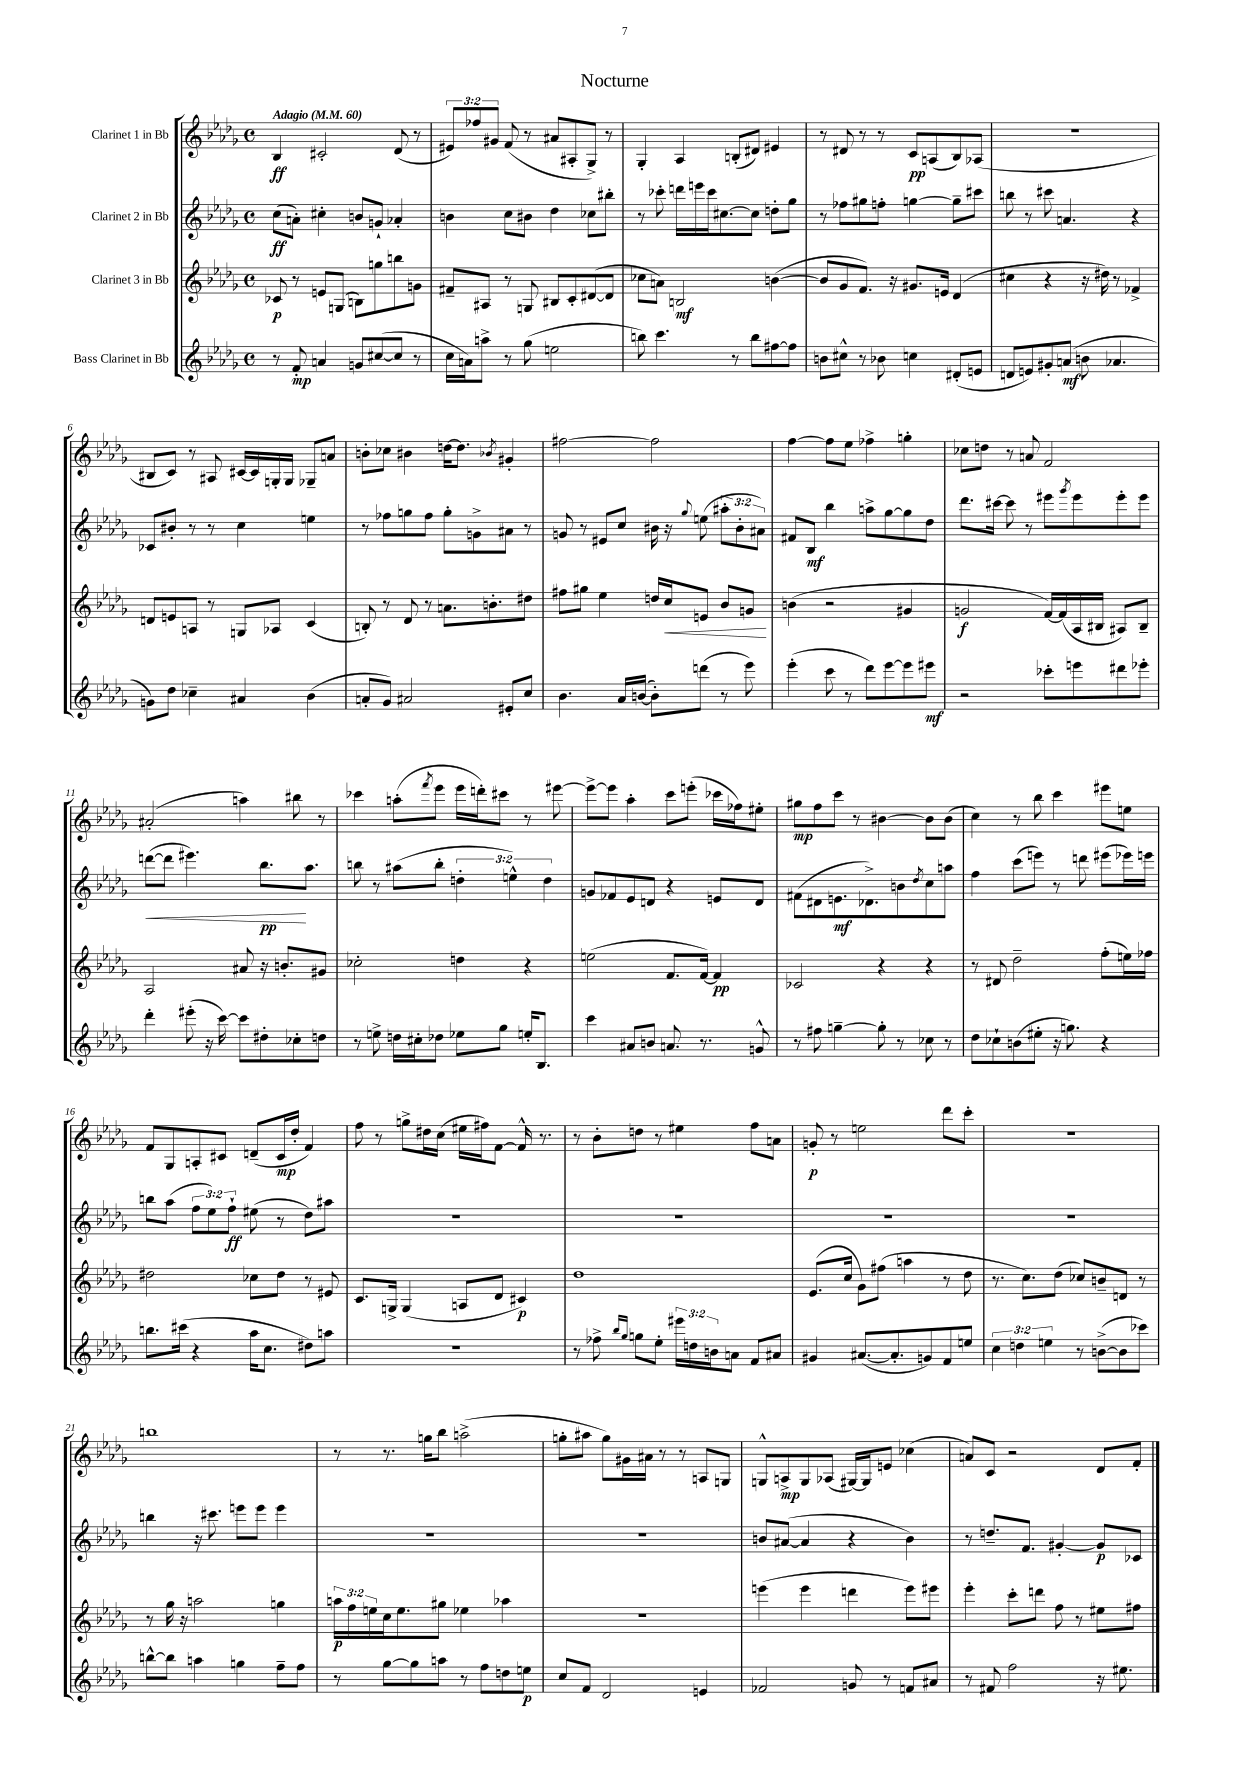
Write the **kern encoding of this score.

**kern	**kern	**kern	**kern
*staff4	*staff3	*staff2	*staff1
*clefG2	*clefG2	*clefG2	*clefG2
*k[b-e-a-d-g-]	*k[b-e-a-d-g-]	*k[b-e-a-d-g-]	*k[b-e-a-d-g-]
*M4/4	*M4/4	*M4/4	*M4/4
*met(c)	*met(c)	*met(c)	*met(c)
*MM60	*MM60	*MM60	*MM60
8r	8c-	(8cc	4B-
8f'	8r	8a')	.
4a	8e	4cc#'	2c#'
.	(8G	.	.
8g	8B)	8b	.
([8cc#	8gg	8g`	.
8cc#]	8bb	4a-'	(8d-
8r	8g	.	8r
=	=	=	=
16cc	8f#~	4b	12e#)
16a)	.	.	.
.	.	.	12ff-
8aa^	8A#	.	.
.	.	.	12g#
8r	8r	8cc	(8f
(8gg-	8G	8b#	8r
2ee	8B#	4dd-	8a#
.	8c'	.	8A#'
.	([8d#	8cc-	8G-^)
.	8d#]	8bb#'	8r
=	=	=	=
8bb)	8cc-	8r	4G-'
4.ccc	8a)	8ccc-'	.
.	2B	16ddd	4A-
.	.	16eee	.
.	.	16ccc-	.
.	.	[8.cc#	.
8r	.	.	(8B'
8bb	.	8cc#]	8d#)
[8ff#	([4b	8dd'	4e#
8ff#]	.	8gg-	.
=	=	=	=
8b	8b]	8r	8r
8cc#^^	8g-	8ff-	8d#
8r	8.f)	8gg#	8r
8b-	.	8ff'	8r
.	16r	.	.
4cc	8.g#	[4gg	8c
.	.	.	(8A
.	16e	.	.
(8d#'	(4d-	8gg~]	8B-)
8e	.	8ccc#	(8A-
=	=	=	=
8d	4cc#	8bb	1r
8e)	.	8r	.
8g#'	4r	8ccc#	.
(8a	.	4.a	.
8b	16r	.	.
.	16dd#)	.	.
4.a-	8r	.	.
.	4f-^	4r	.
=	=	=	=
8g)	8d	8c-	8B#
8dd-	8e	8b#'	8c)
4cc-~	8A	8r	8r
.	8r	8r	8A#
4a#	8G	4cc	[16c#
.	.	.	16c#]
.	8A-	.	16G'
.	.	.	16G
(4b-	(4c	4ee	8G-~
.	.	.	8a
=	=	=	=
8a'	8B')	8r	8b'
8g-)	8r	8ff-	8cc-
2a#	8d-	8gg	4b#
.	8r	8ff-	.
.	8.a	8gg'	[16dd
.	.	.	8.dd]
.	.	8g^	.
.	8.b'	.	.
.	.	.	8qb-
8e#'	.	8a#	4g#'
8cc	8dd#	8r	.
=	=	=	=
4.b-	8ff#	8g	[2ff#
.	8gg#	8r	.
.	4ee-	8e#	.
16a-	.	8cc	.
([16b	.	.	.
8b'])	16dd	16b#	2ff#]
.	16cc	16r	.
.	.	8qqgg-	.
(8ddd	8e	(8ee	.
8r	8b-	12aa#'	.
.	.	12b#'	.
8eee-)	8g	.	.
.	.	12a#)	.
=	=	=	=
(4eee-'	(4b	8f#	[4ff
.	.	8B-	.
8ccc	2r	4bb-	8ff]
8r	.	.	8ee-
8ddd-)	.	8aa^	4ff-^
[8eee-	.	[8gg-	.
8eee-]	4g#	8gg-]	4gg'
8eee#	.	8dd-	.
=	=	=	=
2r	2g	8.ddd-	8cc-
.	.	.	8dd
.	.	[16ccc#	.
.	.	8ccc#]	8r
.	.	8r	8a
8ccc-'	[16f)	8eee#	2f
.	(16f]	.	.
.	.	8qggg-	.
8eee	16A-	8eee#	.
.	16B#	.	.
8ddd#	8A#)	8eee#'	.
8eee-'	8B#~	8eee#	.
=	=	=	=
4ddd-'	2A-	([8ddd	(2a#'
.	.	8ddd]	.
(8eee#'	.	4.eee#)	.
16r	.	.	.
[16ccc)	.	.	.
8ccc]	8a#	.	4aa)
8dd#'	16r	8.bb-	.
.	8.b'	.	.
8cc-'	.	.	8bb#
.	.	8.aa-	.
8dd	8g#	.	8r
=	=	=	=
8r	2cc-'	8bb	4ccc-
8ee^	.	8r	.
16dd	.	(8aa#	(8aa'
16cc#'	.	.	.
.	.	.	8qfff
8dd-	.	8bb'	8eee-
8ee-	4dd	6dd'	16eee-
.	.	.	16ddd')
8gg-	.	.	8ccc#
.	.	6ee^^)	.
16ee'	4r	.	8r
8.B-	.	.	.
.	.	6dd	.
.	.	.	[8eee#
=	=	=	=
4ccc	(2ee	8g	8eee#^_
.	.	8f-	8eee#]
8a#	.	8e-	4aa-'
8b	.	8d	.
8.a	8.f	4r	8ccc
.	.	.	(8eee'
8.r	[16f)	.	.
.	4f]	8e	16ccc-
.	.	.	16ff-)
8g^^	.	8d	8ee#'
=	=	=	=
8r	2c-	(8f#	8gg#
8ff#	.	8d#	8ff
[4gg~	.	8.e	8ccc
.	.	.	8r
.	.	8.d-^)	.
8gg']	4r	.	[4b#
8r	.	8b	.
.	.	8qdd-	.
8cc-	4r	8cc	8b#]
8r	.	8aa	(8b#
=	=	=	=
8dd-	8r	4ff	4cc)
8cc-`	8d#	.	.
(8b	2dd-~	(8ccc	8r
8ee#'	.	8eee)	8bb-
16r	.	8r	4ccc
8.gg)	.	.	.
.	.	8ddd	.
4r	(8ff'	(8eee#	8eee#
.	16ee)	16eee-)	8ee
.	16ff-	16eee	.
=	=	=	=
8.bb	2dd#	8bb	8f
.	.	(8aa-	8G-
(16ccc#	.	.	.
4r	.	12ff	8A'
.	.	12ee-)	.
.	.	.	8c#
.	.	12ff`	.
16aa-	8cc-	(8ee#	(8d~
8.cc	.	.	.
.	8dd#	8r	16c#
.	.	.	16dd-'
8dd#)	8r	8dd-)	4f)
8aa	8e#	8aa#	.
=	=	=	=
1r	8.c	1r	8ff
.	.	.	8r
.	16G^	.	.
.	(4G	.	8gg^
.	.	.	16dd#
.	.	.	(16cc
.	8A	.	16ee#
.	.	.	16ff#)
.	8d-	.	[8f
.	4c#)	.	16f^^]
.	.	.	8.r
=	=	=	=
8r	1dd-	1r	8r
8ff-^	.	.	8b-'
16qqbb-	.	.	.
16qqgg-	.	.	.
8gg	.	.	8dd
8ee-'	.	.	8r
24eee#	.	.	4ee#
24dd	.	.	.
24b	.	.	.
8a	.	.	.
8f	.	.	8ff
8a#	.	.	8a
=	=	=	=
4g#	(8.e-	1r	8g'
.	.	.	8r
.	16cc	.	.
([8.a#	8g-)	.	2ee
.	(8ff#	.	.
8.a#']	.	.	.
.	4aa	.	.
8g)	.	.	.
8f	8r	.	8ddd-
8ee	8dd-	.	8ccc'
=	=	=	=
6cc	8.r	1r	1r
6dd	.	.	.
.	8.cc)	.	.
6ee	.	.	.
.	(8dd-	.	.
8r	8cc-)	.	.
([8b^	8b~	.	.
8b]	8d	.	.
8ccc-)	8r	.	.
=	=	=	=
[8bb^^	8r	4bb	1bb
8bb]	16gg-	.	.
.	16r	.	.
4aa	2aa	16r	.
.	.	8.ccc#	.
4gg	.	8eee	.
.	.	8eee	.
8ff~	4gg	4eee	.
8ff	.	.	.
=	=	=	=
8r	24aa	1r	8r
.	24ff	.	.
.	24ee	.	.
[8gg-	16cc	.	8.r
.	8.ee	.	.
8gg-]	.	.	.
.	.	.	16gg
8aa	8gg#	.	8bb-
8r	4ee-	.	(2aa^
8ff	.	.	.
8dd	4aa-	.	.
8ee	.	.	.
=	=	=	=
8cc	1r	1r	8gg'
8f	.	.	8aa#
2d-	.	.	8gg)
.	.	.	16g#
.	.	.	16a#
.	.	.	8r
.	.	.	8r
4e	.	.	8A
.	.	.	8G
=	=	=	=
2f-	(4eee	8b	8G^^
.	.	([8a#	8A^
.	4eee	4a#]	8G
.	.	.	(8A-
8g	4ddd	4r	[16G#)
.	.	.	16G#]
8r	.	.	8e
8f	8eee)	4b)	(4cc-
8a#	8eee#	.	.
=	=	=	=
8r	4eee-'	8r	8a)
8f#	.	8.dd~	8c
2ff	8ccc'	.	2r
.	.	8.f	.
.	8ddd	.	.
.	8ff	[4g#'	.
.	8r	.	.
16r	8ee#	8g#]	8d-
8.ee#	.	.	.
.	8ff#	8c-	8f'
==	==	==	==
*-	*-	*-	*-
